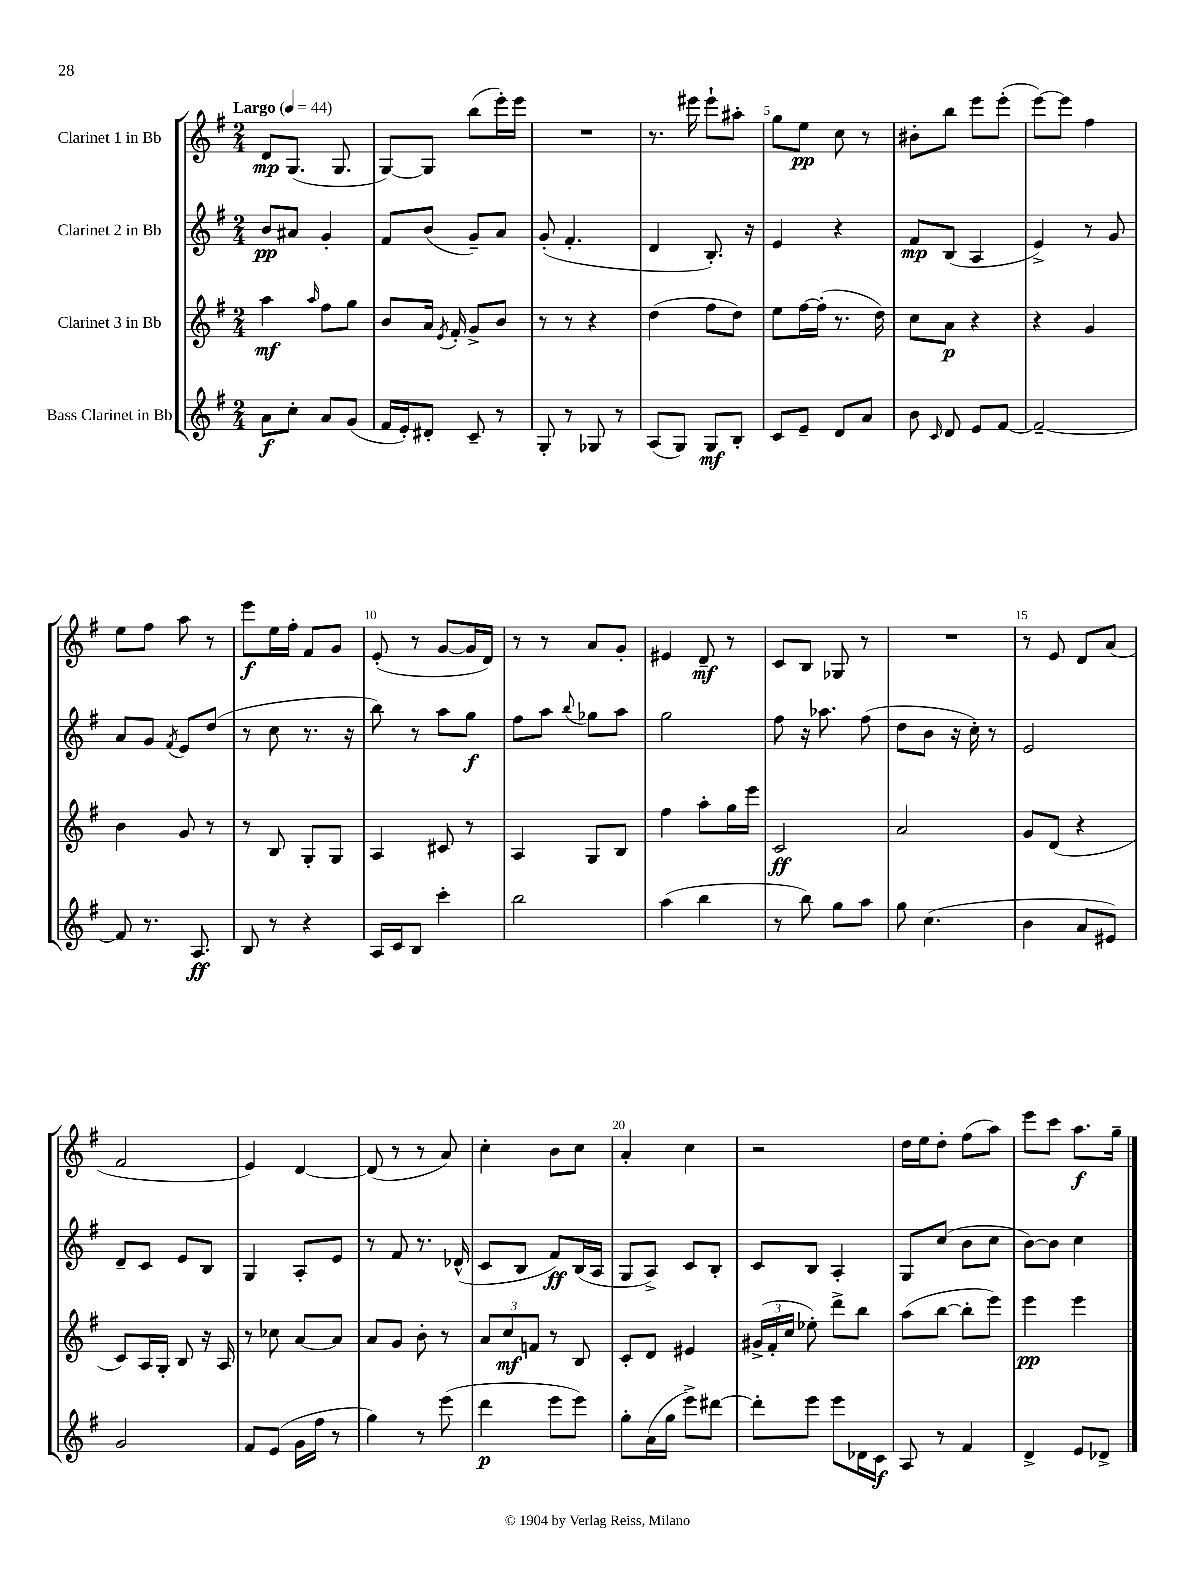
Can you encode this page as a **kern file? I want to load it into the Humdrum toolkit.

**kern	**kern	**kern	**kern
*staff4	*staff3	*staff2	*staff1
*clefG2	*clefG2	*clefG2	*clefG2
*k[f#]	*k[f#]	*k[f#]	*k[f#]
*M2/4	*M2/4	*M2/4	*M2/4
*MM44	*MM44	*MM44	*MM44
8a	4aa	8b	8d
8cc'	.	8a#	(8.G
.	16qqaa	.	.
8a	8ff#	4g'	.
.	.	.	8.G
(8g	8gg	.	.
=	=	=	=
16f#	8b	8f#	[8G)
16e')	.	.	.
8d#'	16a	(8b	8G]
.	8qe	.	.
.	16f#'	.	.
8c~	8g^	8g~)	(8bb
8r	8b	8a	16eee')
.	.	.	16eee
=	=	=	=
8G'	8r	(8g'	2r
8r	8r	4.f#'	.
8G-	4r	.	.
8r	.	.	.
=	=	=	=
(8A	(4dd	4d	8.r
8G)	.	.	.
.	.	.	16eee#
8G	8ff#	8.B')	8eee#`
8B'	8dd)	.	8aa#'
.	.	16r	.
=	=	=	=
8c	8ee	4e	8gg
8e~	[16ff#	.	8ee
.	(16ff#']	.	.
8d	8.r	4r	8cc
8a	.	.	8r
.	16dd)	.	.
=	=	=	=
8b	8cc	8f#	8b#'
16qqc	.	.	.
8d	8a	(8B	8bb
8e	4r	4A	8eee
[8f#	.	.	(8eee'
=	=	=	=
2f#~_	4r	4e^)	[8eee)
.	.	.	8eee]
.	4g	8r	4ff#
.	.	8g	.
=	=	=	=
8f#]	4b	8a	8ee
8.r	.	8g	8ff#
.	.	8qf#	.
.	8g	8e	8aa
8.A	.	.	.
.	8r	(8dd	8r
=	=	=	=
8B	8r	8r	8eee
8r	8B	8cc	16ee
.	.	.	16ff#'
4r	8G'	8.r	8f#
.	8G	.	8g
.	.	16r	.
=	=	=	=
16A	4A	8bb)	(8e'
16c	.	.	.
8B	.	8r	8r
4ccc'	8c#	8aa	[8g
.	8r	8gg	16g]
.	.	.	16d)
=	=	=	=
2bb	4A	8ff#	8r
.	.	8aa	8r
.	.	8qqbb	.
.	8G	8gg-	8a
.	8B	8aa	8g'
=	=	=	=
(4aa	4ff#	2gg	4e#
4bb	8aa'	.	8d~
.	16gg	.	8r
.	16eee	.	.
=	=	=	=
8r	2c	8ff#	8c
8bb)	.	16r	8B
.	.	8.aa-	.
8gg	.	.	8G-
8aa	.	(8ff#	8r
=	=	=	=
8gg	2a	8dd	2r
(4.cc	.	8b	.
.	.	16r	.
.	.	16cc')	.
.	.	8r	.
=	=	=	=
4b	8g	2e	8r
.	(8d	.	8e
8a	4r	.	8d
8e#)	.	.	(8a
=	=	=	=
2g	8c)	8d~	2f#
.	16A	8c	.
.	16G'	.	.
.	8B	8e	.
.	16r	8B	.
.	16A	.	.
=	=	=	=
8f#	8r	4G	4e)
(8e	8cc-	.	.
16g	[8a	8A'	[4d
16ff#	.	.	.
8r	8a]	8e	.
=	=	=	=
4gg)	8a	8r	(8d]
.	8g	8f#	8r
8r	8b'	8.r	8r
(8eee	8r	.	8a)
.	.	(16d-^^	.
=	=	=	=
4ddd	12a	8c	4cc'
.	12cc	.	.
.	.	8B	.
.	12f	.	.
8eee	8r	8f#)	8b
8eee)	8B	(16B	8cc
.	.	16A	.
=	=	=	=
8gg'	8c'	8G	4a'
(16a	8d	8A^)	.
16gg	.	.	.
8eee^)	4e#	8c	4cc
[8ddd#	.	8B'	.
=	=	=	=
8ddd#']	(24g#^	8c	2r
.	24f#'	.	.
.	24cc	.	.
8eee	8ee-')	8B	.
8eee	8ddd^	4A'	.
16d-	8bb	.	.
16c	.	.	.
=	=	=	=
8A	(8aa	8G	16dd
.	.	.	16ee
8r	[8bb	(8cc	8dd'
4f#	8bb']	8b	(8ff#
.	8eee)	8cc	8aa)
=	=	=	=
4d^	4eee	[8b)	8eee
.	.	8b]	8ccc
8e	4eee	4cc	8.aa
8d-^	.	.	.
.	.	.	16gg~
==	==	==	==
*-	*-	*-	*-
